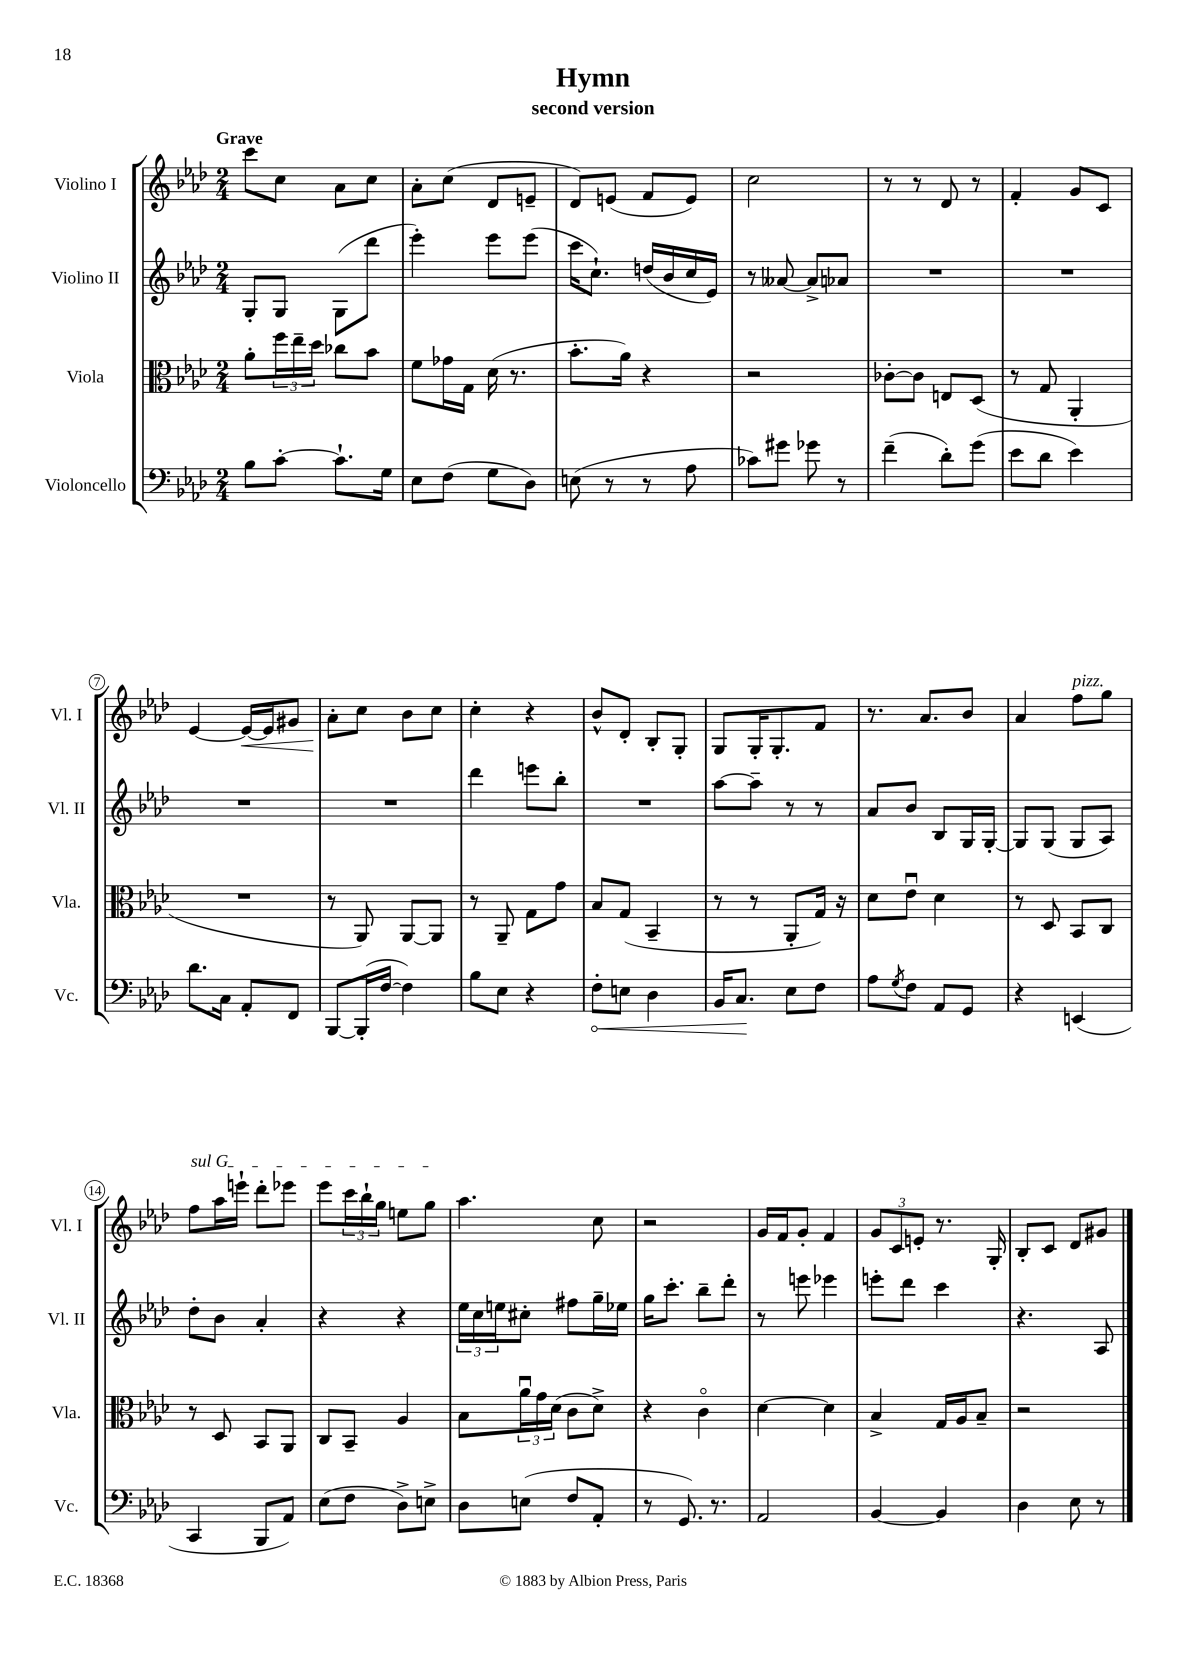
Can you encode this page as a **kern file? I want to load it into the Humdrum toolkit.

**kern	**dynam	**kern	**kern	**kern	**dynam
*part4	*part4	*part3	*part2	*part1	*part1
*staff4	*staff4	*staff3	*staff2	*staff1	*staff1
*I"Violoncello	*	*I"Viola	*I"Violino II	*I"Violino I	*
*I'Vc.	*	*I'Vla.	*I'Vl. II	*I'Vl. I	*
*clefF4	*	*clefC3	*clefG2	*clefG2	*
*k[b-e-a-d-]	*	*k[b-e-a-d-]	*k[b-e-a-d-]	*k[b-e-a-d-]	*
*M2/4	*	*M2/4	*M2/4	*M2/4	*
=1	=1	=1	=1	=1	=1
!	!	!	!	!LO:TX:a:B:t=Grave	!
8B-\L	.	8a-'\L	8G'/L	8ccc\L	.
[8c'\J	.	24ff\L	8G/J	8cc\J	.
.	.	24ee-~\	.	.	.
.	.	24dd-\JJ	.	.	.
8.c`\L]	.	8cc-X\L	(8G\L	8a-\L	.
.	.	8b-\J	8ddd-\J	8cc\J	.
16G\Jk	.	.	.	.	.
=2	=2	=2	=2	=2	=2
8E-\L	.	8f\L	4eee-'\)	8a-'\L	.
(8F\J	.	16g-X\L	.	(8cc\J	.
.	.	16G\JJ	.	.	.
8G\L	.	(16d-\	8eee-\L	8d-/L	.
.	.	8.r	.	.	.
8D-\J)	.	.	(8eee-\J	8en~/J	.
=3	=3	=3	=3	=3	=3
(8En\	.	8.b-'\L	16ccc\KL	8d-/L)	.
.	.	.	8.cc`\J)	.	.
8r	.	.	.	(8en/J	.
.	.	16a-\Jk)	.	.	.
8r	.	4r	(16ddn/LL	8f/L	.
.	.	.	16b-/	.	.
8A-\	.	.	16cc/	8e/J)	.
.	.	.	16e-/JJ)	.	.
=4	=4	=4	=4	=4	=4
8c-X\L)	.	2r	8r	2cc\	.
8g#X\J	.	.	[8a--X/	.	.
8g-X\	.	.	8a--^/L]	.	.
8r	.	.	8a-X/J	.	.
=5	=5	=5	=5	=5	=5
(4f~\	.	[8c-X'\L	2r	8r	.
.	.	8c-\J]	.	8r	.
8d-'\L)	.	8En/L	.	8d-/	.
(8g\J	.	(8D-/J	.	8r	.
=6	=6	=6	=6	=6	=6
8e-\L	.	8r	2r	4f'/	.
8d-\J	.	8G/	.	.	.
4e-\)	.	4AA-'/	.	8g/L	.
.	.	.	.	8c/J	.
!!LO:LB:g=z
=7	=7	=7	=7	=7	=7
8.d-\L	.	2r	2r	[4e-/	.
16C\Jk	.	.	.	.	.
!	!	!	!	!	!LO:HP:b
8AA-'/L	.	.	.	16e-/LL_	<
.	.	.	.	16e-/J]	.
8FF/J	.	.	.	8g#X/J	.
=8	=8	=8	=8	=8	=8
[8BBB-/L	.	8r	2r	8a-'\L	.
(16BBB-'/L]	.	8AA-/)	.	8cc\J	[
[16F/JJ	.	.	.	.	.
4F\])	.	[8AA-/L	.	8b-\L	.
.	.	8AA-/J]	.	8cc\J	.
=9	=9	=9	=9	=9	=9
8B-\L	.	8r	4ddd-\	4cc'\	.
8E-\J	.	8AA-~/	.	.	.
4r	.	8G\L	8eeen\L	4r	.
.	.	8g\J	8bb-'\J	.	.
=10	=10	=10	=10	=10	=10
!	!LO:HP:b	!	!	!	!
8F'\L	<	8B-/L	2r	8b-^^/L	.
8En\J	.	(8G/J	.	8d-'/J	.
4D-\	.	4BB-~/	.	8B-'/L	.
.	.	.	.	8G'/J	.
=11	=11	=11	=11	=11	=11
16BB-/KL	.	8r	[8aa-\L	8G/L	.
8.C/J	.	.	.	.	.
.	.	8r	8aa-~\J]	16G'/K	.
.	.	.	.	8.G'/	.
8E-\L	[	8AA-'/L	8r	.	.
8F\J	.	16G/Jk)	8r	8f/J	.
.	.	16r	.	.	.
=12	=12	=12	=12	=12	=12
8A-\L	.	8d-\L	8a-/L	8.r	.
8qG/	.	.	.	.	.
8F\J	.	8e-u\J	8b-/J	.	.
.	.	.	.	8.a-/L	.
8AA-/L	.	4d-\	8B-/L	.	.
8GG/J	.	.	16G/L	8b-/J	.
.	.	.	[16G'/JJ	.	.
=13	=13	=13	=13	=13	=13
4r	.	8r	8G/L]	4a-/	.
.	.	8D-/	(8G/J	.	.
!	!	!	!	!LO:TX:a:i:t=pizz.	!
(4EEn/	.	8BB-/L	8G/L	8ff\L	.
.	.	8C/J	8A-/J)	8gg\J	.
!!LO:LB:g=z
=14	=14	=14	=14	=14	=14
!	!	!	!	!LO:TX:a:i:t=sul G	!
4CC/	.	8r	8dd-'\L	8ff\L	.
.	.	8D-/	8b-\J	16aa-\L	.
.	.	.	.	16eeen`\JJ	.
8BBB-/L	.	8BB-/L	4a-'/	8ddd-'\L	.
8AA-/J)	.	8AA-/J	.	8eee-X\J	.
=15	=15	=15	=15	=15	=15
(8E-\L	.	8C/L	4r	8eee-\L	.
8F\J	.	8BB-~/J	.	24ccc\L	.
.	.	.	.	24bb-`\	.
.	.	.	.	24gg\JJ	.
8D-^\L)	.	4A-/	4r	8een\L	.
8En^\J	.	.	.	8gg\J	.
=16	=16	=16	=16	=16	=16
8D-\L	.	8B-\L	24ee-\LL	4.aa-\	.
.	.	.	24cc\	.	.
.	.	.	24een\J	.	.
(8En\J	.	24a-u\L	8cc#X'\J	.	.
.	.	24g\	.	.	.
.	.	(24d-\JJ	.	.	.
8F/L	.	8c\L	8ff#X\L	.	.
8AA-'/J	.	8d-^\J)	16gg~\L	8cc\	.
.	.	.	16ee-X\JJ	.	.
=17	=17	=17	=17	=17	=17
8r	.	4r	16gg\KL	2r	.
.	.	.	8.ccc'\J	.	.
8.GG/)	.	.	.	.	.
.	.	4c\	8bb-~\L	.	.
8.r	.	.	.	.	.
.	.	.	8ddd-'\J	.	.
=18	=18	=18	=18	=18	=18
2AA-/	.	[4d-\	8r	16g/LL	.
.	.	.	.	16f/J	.
.	.	.	8eeen\	8g'/J	.
.	.	4d-\]	4eee-X\	4f/	.
=19	=19	=19	=19	=19	=19
[4BB-/	.	4B-^/	8eeen'\L	12g/L	.
.	.	.	.	12c/	.
.	.	.	8ddd-\J	.	.
.	.	.	.	12en'/J	.
4BB-/]	.	16G/LL	4ccc\	8.r	.
.	.	16A-/J	.	.	.
.	.	8B-~/J	.	.	.
.	.	.	.	16G'/	.
=20	=20	=20	=20	=20	=20
4D-\	.	2r	4.r	8B-'/L	.
.	.	.	.	8c/J	.
8E-\	.	.	.	8d-/L	.
8r	.	.	8A-/	8g#X/J	.
==	==	==	==	==	==
*-	*-	*-	*-	*-	*-
